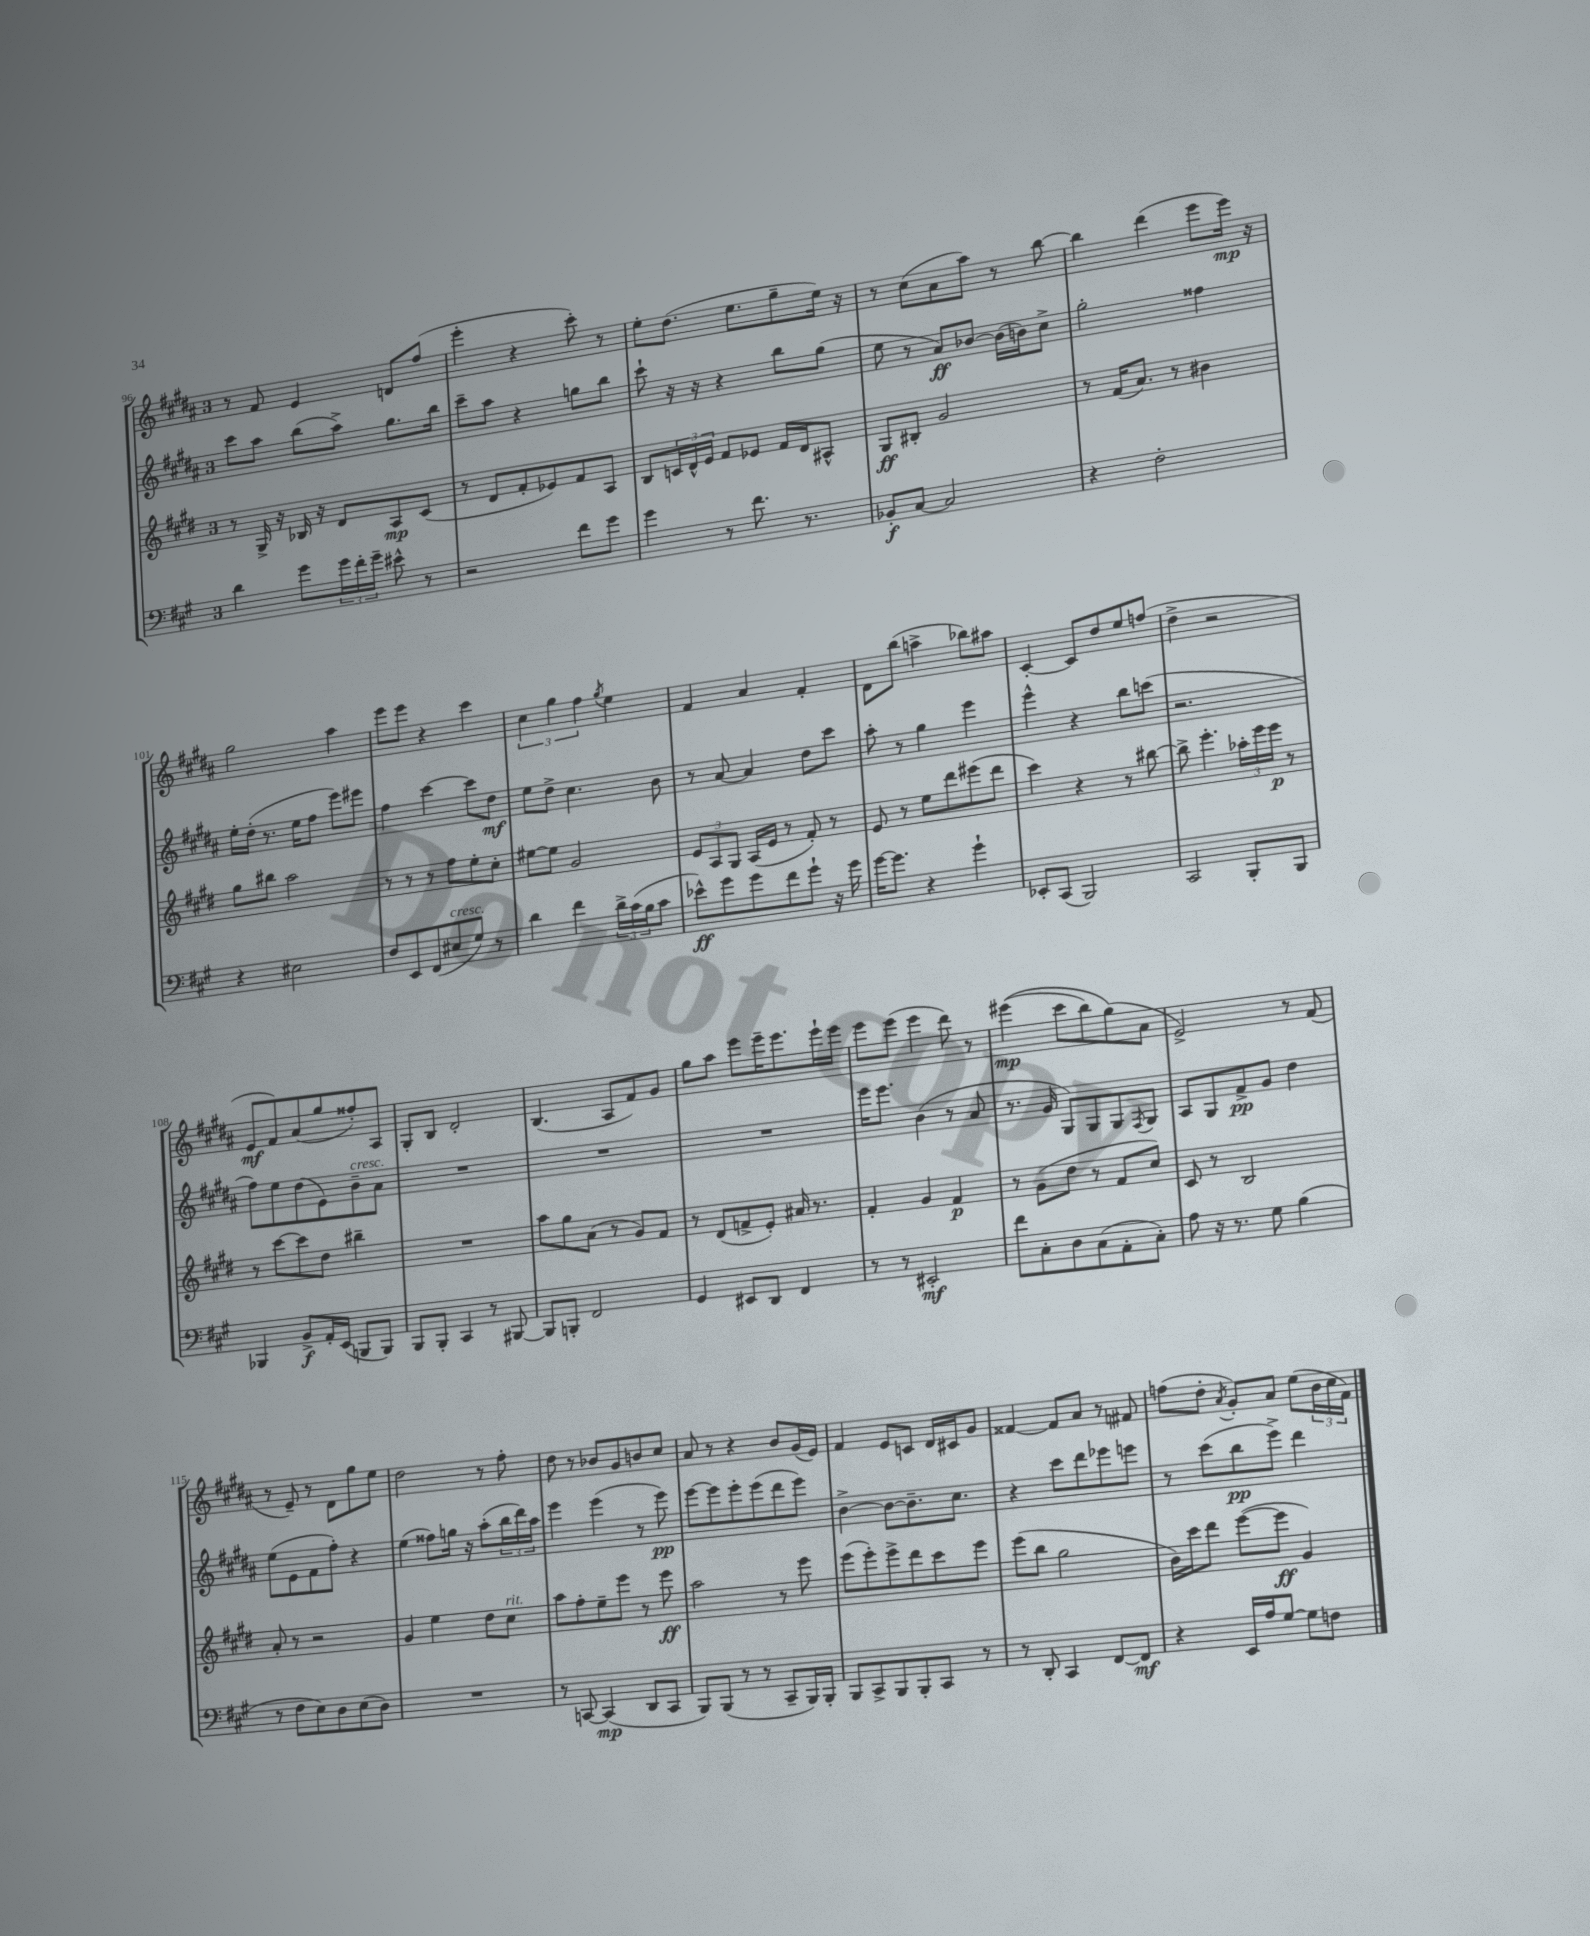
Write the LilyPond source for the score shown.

<<
\new StaffGroup <<
\new Staff = "s0" {
    \clef treble \key b \major \once \override Staff.TimeSignature.style = #'single-digit \time 3/4
    r8 fis'8 e'4 d'8 fis''8( |
    e'''4-. r4 cis'''8-.) r8 |
    e''8-. dis''8.( e''8. gis''8-- e''16) r16 |
    r8 cis''8( ais'8 ais''8) r8 b''8~ |
    b''4 dis'''4( e'''8 e'''16\mp) r16 |
    gis''2 ais''4 |
    e'''8 e'''8 r4 cis'''4 |
    \tuplet 3/2 { cis''4 gis''4 fis''4 } \acciaccatura { gis''8 } e''4 |
    fis'4 ais'4 fis'4-. |
    dis'8 b''8( a''4-> bes''8) ais''8 |
    cis'4~-. cis'8 dis''8 e''8 f''8( |
    dis''4-> r2 |
    e'8\mf fis'8) ais'8( gis''8 fisis''8-.) ais8 |
    gis8-. b8 dis'2-. |
    b4.( ais8 fis'8) gis'8 |
    gis''8 ais''8 e'''8 e'''16-- e'''8. e'''16-! e'''16 |
    e'''8 e'''8( e'''4 dis'''8) r8 |
    eis'''4\mp(\( cis'''8 b''8) gis''8(\) ais'8 |
    e'2->) r8 fis'8( |
    r8 e'8--) r8 dis'8 gis''8 e''8 |
    dis''2 r8 fis''8-. |
    dis''8 r8 bes'8 gis'8 b'8 cis''8 |
    ais'8 r8 r4 b'8 gis'16( e'16) |
    fis'4 e'8 c'8 dis'16 cis'16 gis'8 |
    fisis'4~ fisis'8 ais'8 r8 fis'8 |
    f''8( dis''8-. \acciaccatura { ais'8 } gis'8-.) ais'8 e''8( \tuplet 3/2 { b'16 cis''16 fis'16) } \bar "|." |
}
\new Staff = "s1" {
    \clef treble \key b \major \once \override Staff.TimeSignature.style = #'single-digit \time 3/4
    cis'''8 ais''8 b''8( ais''8->) gis''8. b''16 |
    cis'''8-- ais''8 r4 g''8 b''8 |
    cis'''8-! r16 r16 r4 b''8 gis''8( |
    e''8 r8 ais'8\ff) bes'8~ bes'16( b'16) cis''8-> |
    gis''2-. fisis''4 |
    e''16-. dis''16-.( r8. e''16 fis''8 e'''8) eis'''8 |
    fis''4 cis'''4~ cis'''8 dis''8\mf |
    e''8 dis''8-> cis''4. b'8 |
    r8 ais'8~ ais'4 dis''8 cis'''8 |
    ais''8-. r8 gis''4 e'''4 |
    e'''4-^ r4 b''8 c'''8( |
    r2. |
    fis''8) e''8 dis''8( e'8) b'8--^\markup { \italic "cresc." } ais'8 |
    R2. |
    R2. |
    R2. |
    e'''16 e'''8. b'4( r8 ais'8 |
    r8. gis'16 gis8) gis8 gis8 \acciaccatura { fis8 } gis8 |
    ais8 gis8 fis'8->\pp gis'8 dis''4 |
    e''8( e'8 fis'8 fis''8-.) r4 |
    e''4( fisis''8) g''16 r16 ais''8-.( \tuplet 3/2 { b''16 dis'''16) ais''16 } |
    e'''4 e'''4( r8 e'''8\pp) |
    e'''8~ e'''8 e'''8-. e'''8( dis'''8 e'''8) |
    b'4~-> b'8~ b'8.-- cis''8. |
    r4 cis'''8 dis'''8 ees'''8 e'''8 |
    r8 cis'''8( b''8\pp e'''8->) dis'''4 \bar "|." |
}
\new Staff = "s2" {
    \clef treble \key e \major \once \override Staff.TimeSignature.style = #'single-digit \time 3/4
    r8 gis16-> r16 bes16 r16 dis'8 a8\mp cis'8( |
    r8 dis'8 fis'8-. ees'8) fis'8 a8 |
    b8 \tuplet 3/2 { c'16 dis'16-^ e'16 } fis'8 ees'8 fis'16 dis'16 ais8-^ |
    gis8\ff bis8-. gis'2 |
    r8 fis'16( a'8.) r8 bis'4 |
    gis''8 bis''8 a''2 |
    r8 r8 r8 fis''8 e''8-. cis''8-. |
    eis''8~ eis''8 gis'2 |
    \tuplet 3/2 { e'8 a8 gis8 } a16( e'16 r8 fis'8-.) r8 |
    e'8 r8 e''8 dis'''8 eis'''8( dis'''8 |
    cis'''4) r4 r8 bis''8~ |
    bis''8-> e'''4.-. \tuplet 3/2 { aes''16-. e'''16 e'''16\p } r8 |
    r8 cis'''8~ cis'''8 dis''8 bis''4-- |
    R2. |
    a''8 gis''8 a'8( r8 gis'8) fis'8 |
    r8 dis'8( f'8-> e'8-.) ais'16 r8. |
    fis'4-. gis'4 fis'4\p |
    r8 gis'8( dis''8 r8 fis'8 cis''8) |
    cis'8 r8 b2 |
    a'8-. r8 r2 |
    gis'4 e''4 dis''8 cis''8^\markup { \italic "rit." } |
    a''8 fis''8-. e''8-- e'''8 r8 e'''8\ff |
    a''2 r8 e'''8 |
    e'''8( e'''8-.) e'''8-> dis'''8 cis'''8 e'''8 |
    e'''8( b''8 gis''2 |
    b'16) cis'''16 dis'''8 e'''8~( e'''8\ff gis'4) \bar "|." |
}
\new Staff = "s3" {
    \clef bass \key a \major \once \override Staff.TimeSignature.style = #'single-digit \time 3/4
    d'4 gis'8 \tuplet 3/2 { gis'16 fis'16-. gis'16-- } eis'8-^ r8 |
    r2 fis'8 gis'8 |
    gis'4 r8 fis'8. r8. |
    bes,8-.\f cis8~ cis2 |
    r4 fis2-. |
    r4 eis2 |
    fis8 e,8 fis,8( eis8^\markup { \italic "cresc." } gis8) r8 |
    d'4 fis'4 \tuplet 3/2 { d'16-> cis'16( b16 } cis'8 |
    ees'8-^\ff) gis'8 gis'8 fis'8 gis'8-! r16 gis'16 |
    gis'16~ gis'8. r4 gis'4-! |
    ees,8-. cis,8( b,,2) |
    cis,2 b,,8-. b,,8 |
    bes,,4 b,8->\f a,16-. e,16( b,,8 b,,8) |
    b,,8 b,,8-. cis,4 r8 bis,,8~ |
    bis,,8 b,,8-. fis,2 |
    gis,4 eis,8 d,8 fis,4 |
    r8 r8 eis,2-.\mf |
    fis'8 cis8-. d8 cis8( a,8-. cis8-.) |
    a8 r16 r8. gis8 b4( |
    r8 fis8 e8) d8 e8( d8) |
    R2. |
    r8 c,8~ c,4\mp( d,8 c,8 |
    b,,8) b,,8( r8 r8 cis,8-- b,,16) b,,16-. |
    b,,8 cis,8-> b,,8 b,,8-. cis,8 r8 |
    r8 d,8-. cis,4 fis,8~ fis,8\mf |
    r4 e,16 a16 gis8~ gis8 f8 \bar "|." |
}
>>
>>
\layout { \context { \Score currentBarNumber = #96 } }
